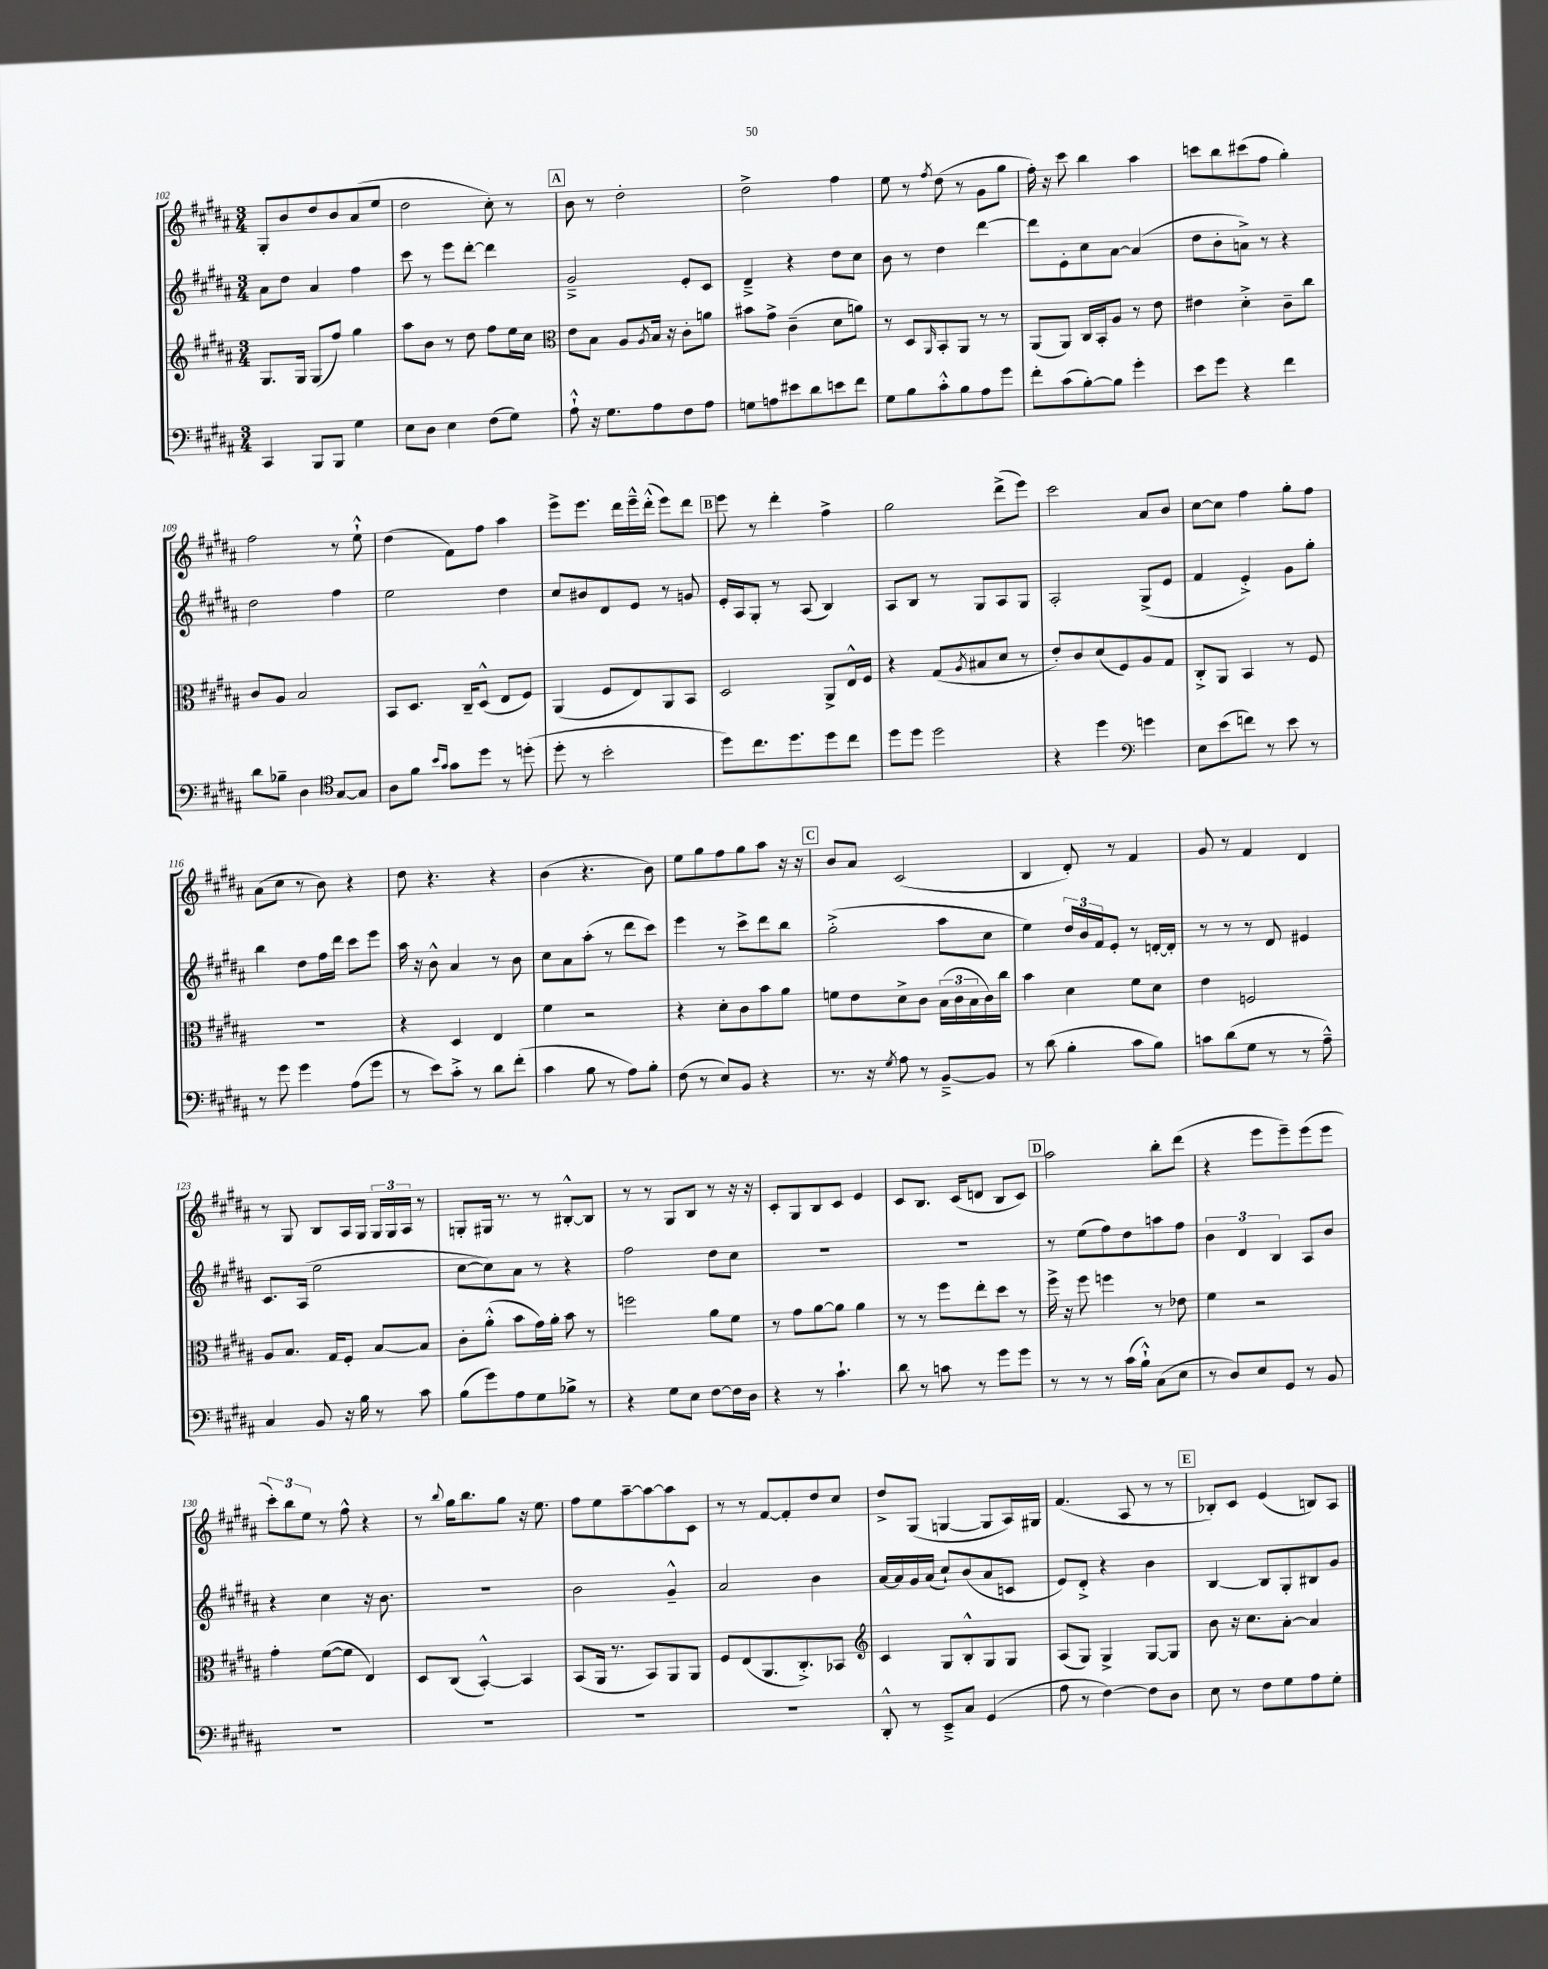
<<
\new StaffGroup <<
\new Staff = "s0" {
    \clef treble \key b \major \numericTimeSignature \time 3/4
    gis8-. b'8 dis''8 b'8 ais'8( e''8 |
    dis''2 cis''8-.) r8 |
    \mark \markup { \box "A" } b'8 r8 dis''2-. |
    dis''2-> fis''4 |
    e''8 r8 \acciaccatura { fis''8 } dis''8( r8 gis'8 gis''8 |
    fis''16-.) r16 cis'''8 b''4 ais''4 |
    c'''8 b''8 cis'''8( fis''8 gis''4-.) |
    fis''2 r8 e''8-!-^ |
    dis''4( fis'8) fis''8 ais''4 |
    e'''8-> e'''8. dis'''16 e'''16---^ dis'''16-.-^( e'''8) dis'''8 |
    \mark \markup { \box "B" } e'''8 r8 dis'''4-. fis''4-> |
    gis''2 dis'''8->( e'''8) |
    cis'''2 ais'8 b'8 |
    cis''8~ cis''8 fis''4 gis''8-. fis''8 |
    ais'8( cis''8 r8 b'8) r4 |
    dis''8 r4. r4 |
    b'4( r4. b'8) |
    e''8 gis''8 fis''8 gis''8 ais''8 r16 r16 |
    \mark \markup { \box "C" } b'8 ais'8 cis'2( |
    b4 dis'8-.) r8 fis'4 |
    gis'8 r8 fis'4 dis'4 |
    r8 gis8 b8 ais16 gis16 \tuplet 3/2 { gis16 gis16 ais16 } r8 |
    g8-. gis16 r8. r8 bis8~-.-^ bis8 |
    r8 r8 gis8 b8 r8 r16 r16 |
    cis'8-. gis8 b8 cis'8 e'4 |
    cis'8 b8. cis'16( d'8 b8 cis'8) |
    \mark \markup { \box "D" } ais''2 b''8-. dis'''8( |
    r4 e'''8 e'''8--) e'''8( e'''8 |
    \tuplet 3/2 { cis'''8-.) b''8 e''8 } r8 fis''8-^ r4 |
    r8 \appoggiatura { b''8 } gis''16 b''8. gis''8 r16 e''8. |
    fis''8 e''8 ais''8~-- ais''8~ ais''8 cis'8 |
    r8 r8 fis'8~ fis'8-. dis''8 cis''8 |
    dis''8-> gis8( g4~ g8 ais16) gis16 |
    fis'4.( ais8 r8 r8 |
    \mark \markup { \box "E" } bes8-.) cis'8 e'4( b8) ais8 \bar "|." |
}
\new Staff = "s1" {
    \clef treble \key b \major \numericTimeSignature \time 3/4
    ais'8 dis''8 ais'4 fis''4 |
    cis'''8 r8 e'''8 dis'''8~-. dis'''4 |
    \mark \markup { \box "A" } gis'2---> e'8-. cis'8 |
    dis'4---> r4 dis''8 cis''8 |
    b'8 r8 dis''4 dis'''4~ |
    dis'''8 e'8-. cis''8 ais'8~ ais'4( |
    dis''8 b'8-. a'8->) r8 r4 |
    dis''2 fis''4 |
    e''2 dis''4 |
    cis''8 bis'8 dis'8 e'8 r8 g'8 |
    \mark \markup { \box "B" } e'16-. ais16 gis8-. r8 ais8( b4) |
    ais8 b8 r8 gis8 ais8 gis8 |
    ais2-. gis8->( e'8 |
    fis'4 e'4-.->) gis'8 gis''8-. |
    b''4 dis''8 fis''16 dis'''16 cis'''8 e'''8 |
    ais''16 r16 b'8-^ ais'4 r8 b'8 |
    cis''8 ais'8 ais''8-.( r8 dis'''8 cis'''8) |
    e'''4 r8 cis'''8-> dis'''8 b''8 |
    \mark \markup { \box "C" } gis''2-.->( ais''8 cis''8 |
    e''4) \tuplet 3/2 { dis''16 b'16 fis'16 } e'8-. r8 d'16~-. d'16-. |
    r8 r8 r8 dis'8 eis'4 |
    cis'8. ais16( e''2 |
    cis''8~ cis''8) ais'8 r8 r4 |
    fis''2 dis''8 cis''8 |
    R2. |
    R2. |
    \mark \markup { \box "D" } r8 e''8( fis''8) dis''8 a''8 fis''8 |
    \tuplet 3/2 { b'4 dis'4 b4 } ais8 b'8 |
    r4 cis''4 r16 b'8. |
    R2. |
    b'2 gis'4---^ |
    ais'2 b'4 |
    ais'16~ ais'16 gis'16 ais'16( cis''8-!) b'8( ais'8 c'8 |
    e'8) dis'8-.-> r4 b'4 |
    \mark \markup { \box "E" } b4~ b8 gis8-. bis8 gis'8 \bar "|." |
}
\new Staff = "s2" {
    \clef treble \key b \major \numericTimeSignature \time 3/4
    gis8. gis16 gis8( fis''8) gis''4 |
    ais''8 b'8 r8 dis''8 fis''8 e''16 cis''16 |
    \mark \markup { \box "A" } \clef alto e'8 b8 ais8 \acciaccatura { ais8 } b16 r16 cis'8-. a'8 |
    bis'8 gis'8-> cis'4--( dis'8 a'8) |
    r8 dis8 \grace { ais,16 } b,8-. ais,8 r8 r8 |
    ais,8( ais,8) cis16 b,16-. ais8 r8 e'8 |
    eis'4 dis'4-.-> cis'8-- cis''8 |
    cis'8 ais8 b2 |
    b,8 dis8. cis16-- dis8-^( e8 fis8) |
    ais,4( fis8 e8) ais,8 b,8 |
    \mark \markup { \box "B" } dis2 ais,8-> e16-^ fis16 |
    r4 gis8( \acciaccatura { ais8 } bis8 dis'8 r8 |
    e'8-.) cis'8 dis'8( fis8) ais8 gis8 |
    cis8-.-> ais,8 b,4 r8 fis8 |
    R2. |
    r4 dis4 e4 |
    fis'4 r2 |
    r4 dis'8-. cis'8 b'8 ais'8 |
    \mark \markup { \box "C" } f'8 e'8 dis'8-> cis'8 \tuplet 3/2 { b16( cis'16 b16 } cis'16) cis''16 |
    b'4 dis'4 fis'8 dis'8 |
    e'4 f2 |
    ais8 b8. gis16 fis8-. b8~ b8 |
    cis'8-. ais'8-.-^( b'8 gis'16) ais'16-. b'8 r8 |
    f''2 ais'8 fis'8 |
    r8 gis'8 ais'8~ ais'8 ais'4 |
    r8 r8 fis''8 e''8-. dis''8 r8 |
    \mark \markup { \box "D" } fis''16-> r16 fis''8 f''4 r8 ees'8 |
    fis'4 r2 |
    gis'4-. fis'8~( fis'8 e4) |
    dis8 cis8( b,4~-.-^) b,4 |
    b,8( ais,16 r8. b,8) ais,8 ais,8 |
    fis8 e8( ais,8. cis8.-.->) bes,8 |
    \clef treble cis'4 gis8 b8-.-^ gis8 gis8 |
    ais8( gis8) gis4-> gis8~ gis8 |
    \mark \markup { \box "E" } b'8 r16 cis''8. ais'8~-. ais'4 \bar "|." |
}
\new Staff = "s3" {
    \clef bass \key b \major \numericTimeSignature \time 3/4
    cis,4 b,,8 b,,8 gis4 |
    e8 dis8 e4 fis8( gis8) |
    \mark \markup { \box "A" } ais8-!-^ r16 gis8. ais8 fis8 ais8 |
    g8 a8 eis'8 dis'8 e'8 fis'8 |
    gis8 b8 cis'8-.-^ b8 ais8 gis'8 |
    fis'8-. cis'8( b8~-.) b8 gis'4-. |
    e'8 gis'8 r4 fis'4 |
    dis'8 bes8-- dis4 \clef tenor gis8~ gis8 |
    ais8 fis'8 \grace { b'16 gis'16 } gis'8 dis''8 r8 d''8-.( |
    dis''8-. r8 b'2-. |
    \mark \markup { \box "B" } dis''8) cis''8. dis''8. dis''8 cis''8 |
    dis''8 dis''8 dis''2 |
    r4 dis''4 \clef bass g'4 |
    e8 e'8( f'8) r8 e'8 r8 |
    r8 gis'8 gis'4 ais8( gis'8 |
    r8 e'8) cis'8-.-> r8 dis'8 fis'8-.( |
    cis'4 b8 r8 ais8) b8-. |
    fis8( r8 e8) b,8 r4 |
    \mark \markup { \box "C" } r8. r16 \acciaccatura { gis8 } ais8 r8 b,8~---> b,8 |
    r8 dis'8( b4-. cis'8 b8) |
    c'8 dis'8( gis8 r8 r8 ais8---^) |
    cis4 b,8 r16 b16 r8 cis'8 |
    b8( gis'8) ais8 gis8 bes8-> r8 |
    r4 gis8 e8 fis8~ fis16 dis16 |
    r4 r8 cis'4.-! |
    dis'8 r8 c'8 r8 gis'8 gis'8 |
    \mark \markup { \box "D" } r8 r8 r8 cis'16( b16-!-^) cis8( e8 |
    r8 dis8) e8 gis,8 r8 b,8 |
    R2. |
    R2. |
    R2. |
    R2. |
    dis,8-.-^ r8 e,8---> cis8 gis,4( |
    ais8 r8 fis4~) fis8 dis8 |
    \mark \markup { \box "E" } e8 r8 fis8 gis8 ais8 gis8-. \bar "|." |
}
>>
>>
\layout { \context { \Score currentBarNumber = #102 } }
